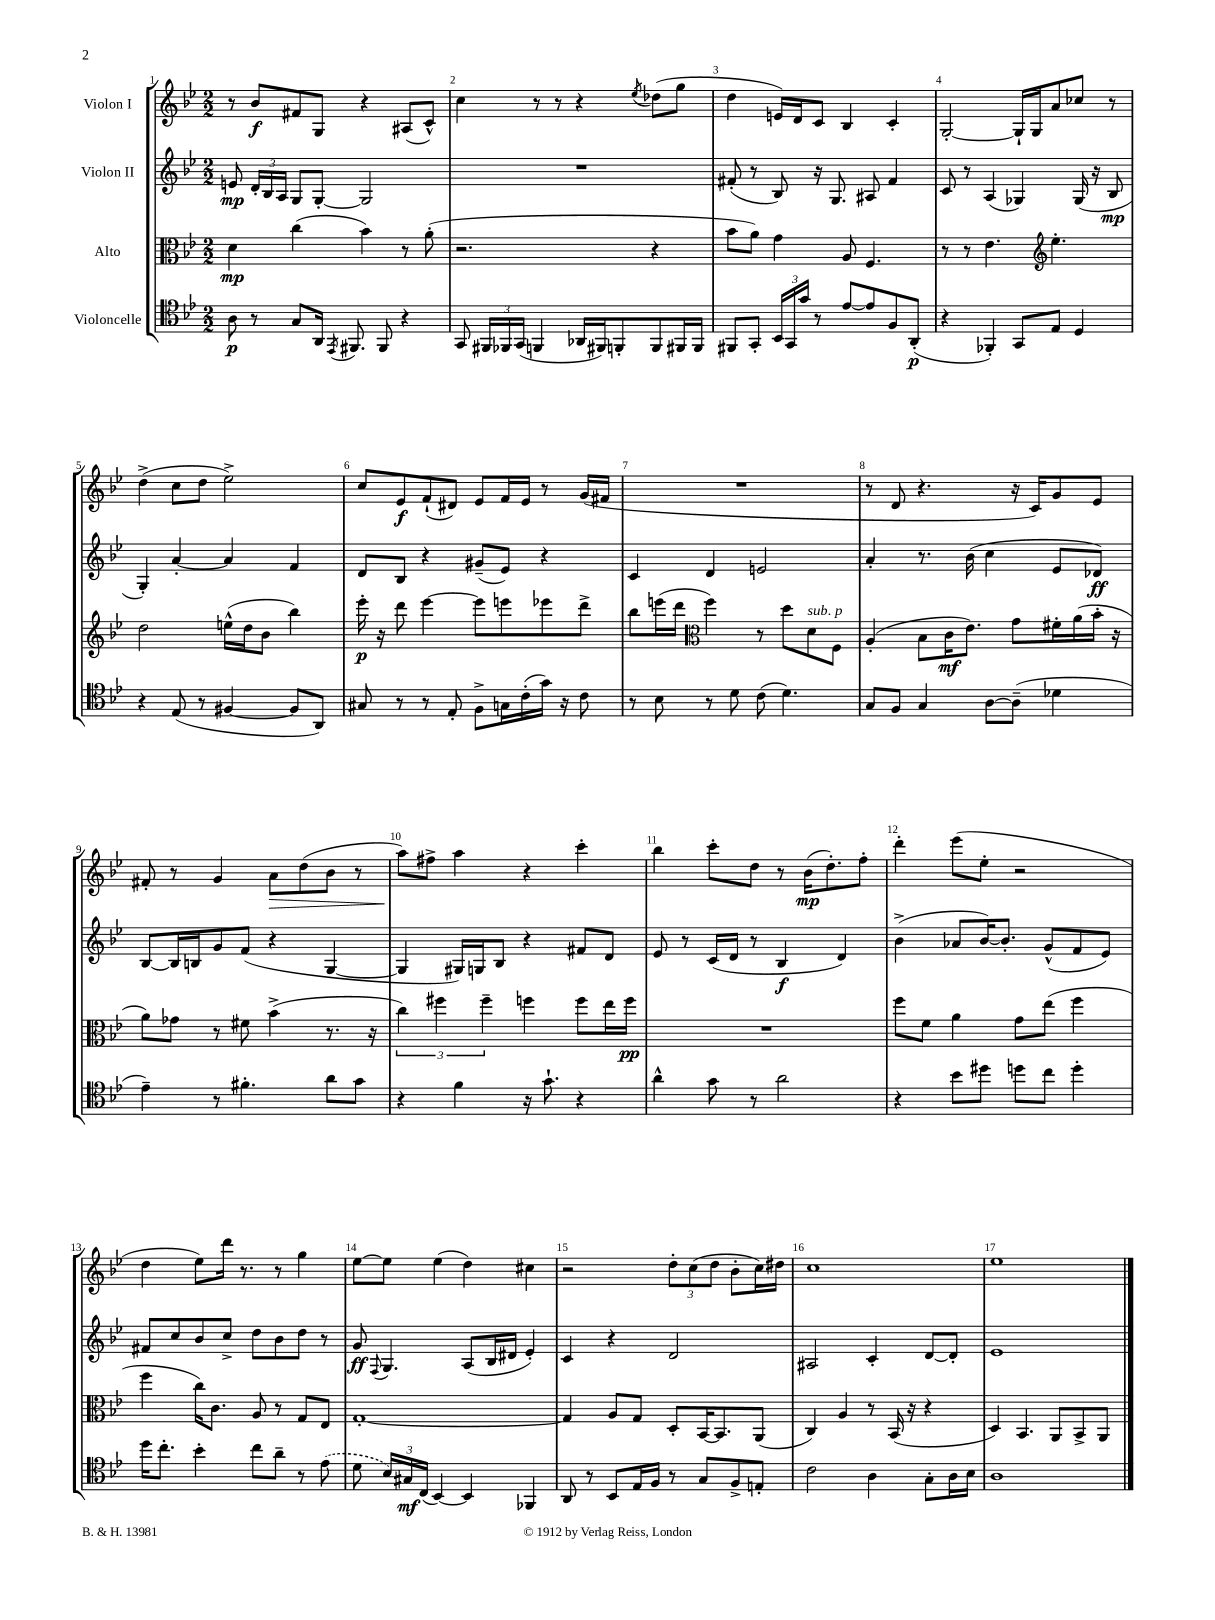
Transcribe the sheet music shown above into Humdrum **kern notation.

**kern	**dynam	**kern	**dynam	**kern	**dynam	**kern	**dynam
*part4	*part4	*part3	*part3	*part2	*part2	*part1	*part1
*staff4	*staff4	*staff3	*staff3	*staff2	*staff2	*staff1	*staff1
*I"Violoncelle	*	*I"Alto	*	*I"Violon II	*	*I"Violon I	*
*clefC4	*	*clefC3	*	*clefG2	*	*clefG2	*
*k[b-e-]	*	*k[b-e-]	*	*k[b-e-]	*	*k[b-e-]	*
*M2/2	*	*M2/2	*	*M2/2	*	*M2/2	*
=1	=1	=1	=1	=1	=1	=1	=1
8A\	p	4d\	mp	8en/	mp	8r	.
8r	.	.	.	24d'/LL	.	8b-/L	f
.	.	.	.	24B-/	.	.	.
.	.	.	.	24A/JJ	.	.	.
8G/L	.	(4cc\	.	8G/L	.	8f#X/	.
16AA/Jk	.	.	.	[8G'/J	.	8G/J	.
8qEE-/	.	.	.	.	.	.	.
8.FF#X/	.	.	.	.	.	.	.
.	.	4b-\)	.	2G/]	.	4r	.
8FF#/	.	.	.	.	.	.	.
4r	.	8r	.	.	.	(8A#X/L	.
.	.	(8a'\	.	.	.	8c^^/J)	.
=2	=2	=2	=2	=2	=2	=2	=2
8GG/	.	2.r	.	1r	.	4cc\	.
24FF#X/LL	.	.	.	.	.	.	.
24FF-X/	.	.	.	.	.	.	.
(24GG/JJ	.	.	.	.	.	.	.
4FFn/	.	.	.	.	.	8r	.
.	.	.	.	.	.	8r	.
16AA-X/LL	.	.	.	.	.	4r	.
16FF#X/J)	.	.	.	.	.	.	.
8FFn'/	.	.	.	.	.	.	.
.	.	.	.	.	.	8qee-/	.
8FF/	.	4r	.	.	.	(8dd-X\L	.
16FF#X/L	.	.	.	.	.	8gg\J	.
16FF#/JJ	.	.	.	.	.	.	.
=3	=3	=3	=3	=3	=3	=3	=3
8FF#X/L	.	8b-\L	.	(8f#X'/	.	4dd\	.
8GG'/J	.	8a\J)	.	8r	.	.	.
24BB-/LL	.	4g\	.	8B-/)	.	16en/LL)	.
24GG/	.	.	.	.	.	.	.
.	.	.	.	.	.	16d/J	.
24g/JJ	.	.	.	.	.	.	.
8r	.	.	.	16r	.	8c/J	.
.	.	.	.	8.G/	.	.	.
[8e-/L	.	8A/	.	.	.	4B-/	.
8e-/]	.	4.F/	.	8A#X/	.	.	.
8F/	.	.	.	4f#/	.	4c'/	.
(8AA'/J	p	.	.	.	.	.	.
=4	=4	=4	=4	=4	=4	=4	=4
4r	.	8r	.	8c/	.	[2G'/	.
.	.	8r	.	8r	.	.	.
4FF-X'/)	.	4.e-\	.	(4A/	.	.	.
8GG/L	.	.	.	4G-X/)	.	16G`/LL]	.
.	.	.	.	.	.	16G/J	.
*	*	*clefG2	*	*	*	*	*
8E-/J	.	4.ee-'\	.	.	.	8a/	.
4D/	.	.	.	(16G-/	.	8cc-X/J	.
.	.	.	.	16r	.	.	.
.	.	.	.	8B-/	mp	8r	.
!!LO:LB:g=z
=5	=5	=5	=5	=5	=5	=5	=5
4r	.	2dd\	.	4G'/)	.	(4dd^\	.
(8E-/	.	.	.	[4a'/	.	8cc\L	.
8r	.	.	.	.	.	8dd\J	.
[4F#X/	.	(16een^^\LL	.	4a/]	.	2ee-^\)	.
.	.	16dd\J	.	.	.	.	.
.	.	8b-\J	.	.	.	.	.
8F#/L]	.	4bb-\)	.	4f/	.	.	.
8AA/J)	.	.	.	.	.	.	.
=6	=6	=6	=6	=6	=6	=6	=6
8G#X/	.	16eee-'\	p	8d/L	.	8cc/L	.
.	.	16r	.	.	.	.	.
8r	.	8ddd\	.	8B-/J	.	8e-/	f
8r	.	[4eee-\	.	4r	.	(8f`/	.
8E-'/	.	.	.	.	.	8d#X/J)	.
8F^\L	.	8eee-\L]	.	(8g#X~/L	.	8e-/L	.
16Gn\L	.	8eeen\	.	8e-/J)	.	16f/L	.
(16c'\	.	.	.	.	.	16e-/JJ	.
16g\JJ)	.	8eee-X\	.	4r	.	8r	.
16r	.	.	.	.	.	.	.
8c\	.	8ddd^\J	.	.	.	(16g/LL	.
.	.	.	.	.	.	16f#X/JJ	.
=7	=7	=7	=7	=7	=7	=7	=7
8r	.	8bb-\L	.	4c/	.	1r	.
8B-\	.	(16eeen\L	.	.	.	.	.
.	.	16ddd\JJ	.	.	.	.	.
*	*	*clefC3	*	*	*	*	*
8r	.	4ff\)	.	4d/	.	.	.
8d\	.	.	.	.	.	.	.
(8c\	.	8r	.	2en/	.	.	.
4.d\)	.	8dd\L	.	.	.	.	.
!	!	!LO:TX:a:i:t=sub. p	!	!	!	!	!
.	.	8d\	.	.	.	.	.
.	.	8F\J	.	.	.	.	.
=8	=8	=8	=8	=8	=8	=8	=8
8G/L	.	(4A'/	.	4a'/	.	8r	.
8F/J	.	.	.	.	.	8d/	.
4G/	.	8B-\L	.	8.r	.	4.r	.
.	.	16c\K	mf	.	.	.	.
.	.	8.e-\J)	.	(16b-\	.	.	.
[8A\L	.	.	.	4cc\	.	.	.
(8A~\J]	.	8g\L	.	.	.	16r	.
.	.	.	.	.	.	16c/KL)	.
4d-X\	.	16f#X'\L	.	8e-/L	.	8g/	.
.	.	(16a\	.	.	.	.	.
.	.	16b-'\JJ	.	8d-X/J)	ff	8e-/J	.
.	.	16r	.	.	.	.	.
!!LO:LB:g=z
=9	=9	=9	=9	=9	=9	=9	=9
4e-~\)	.	8a\L)	.	[8B-/L	.	8f#X'/	.
.	.	8g-X\J	.	16B-/L]	.	8r	.
.	.	.	.	16Bn/J	.	.	.
8r	.	8r	.	8g/	.	4g/	.
4.f#X'\	.	8f#X\	.	(8f/J	.	.	.
!	!	!	!	!	!	!	!LO:HP:b
.	.	(4b-^\	.	4r	.	8a\L	>
.	.	.	.	.	.	(8dd\	.
8a\L	.	8.r	.	[4G/	.	8b-\J	.
8g\J	.	.	.	.	.	8r	.
.	.	16r	.	.	.	.	.
=10	=10	=10	=10	=10	=10	=10	=10
4r	.	6cc\)	.	4G/]	.	8aa\L)	.
.	.	.	.	.	.	8ff#X^\J	]
.	.	6ff#X\	.	.	.	.	.
4f\	.	.	.	16G#X/LL)	.	4aa\	.
.	.	.	.	16Gn/J	.	.	.
.	.	6ff#~\	.	.	.	.	.
.	.	.	.	8B-/J	.	.	.
16r	.	4ffn\	.	4r	.	4r	.
8.g`\	.	.	.	.	.	.	.
4r	.	8ff\L	.	8f#X/L	.	4ccc'\	.
.	.	16ee-\L	.	8d/J	.	.	.
.	.	16ff\JJ	pp	.	.	.	.
=11	=11	=11	=11	=11	=11	=11	=11
4a^^\	.	1r	.	8e-/	.	4bb-\	.
.	.	.	.	8r	.	.	.
8g\	.	.	.	(16c/LL	.	8ccc'\L	.
.	.	.	.	16d/JJ	.	.	.
8r	.	.	.	8r	.	8dd\J	.
2a\	.	.	.	4B-/	f	8r	.
.	.	.	.	.	.	(16b-\KL	mp
.	.	.	.	.	.	8.dd'\)	.
.	.	.	.	4d/)	.	.	.
.	.	.	.	.	.	8ff'\J	.
=12	=12	=12	=12	=12	=12	=12	=12
4r	.	8ff\L	.	(4b-^\	.	4ddd'\	.
.	.	8f\J	.	.	.	.	.
8b-\L	.	4a\	.	8a-X/L	.	(8eee-\L	.
8dd#X\J	.	.	.	[16b-/K)	.	8ee-'\J	.
.	.	.	.	8.b-'/J]	.	.	.
8ddn\L	.	8g\L	.	.	.	2r	.
8cc\J	.	(8ee-\J	.	(8g^^/L	.	.	.
4dd'\	.	4ff\	.	8f/	.	.	.
.	.	.	.	8e-/J)	.	.	.
!!LO:LB:g=z
=13	=13	=13	=13	=13	=13	=13	=13
16dd\KL	.	4ff\	.	8f#X/L	.	4dd\	.
8.cc'\J	.	.	.	.	.	.	.
.	.	.	.	8cc/	.	.	.
4b-'\	.	16cc\KL)	.	8b-/	.	8ee-\L)	.
.	.	8.c\J	.	.	.	.	.
.	.	.	.	8cc^/J	.	16ddd\Jk	.
.	.	.	.	.	.	8.r	.
8cc\L	.	8A/	.	8dd\L	.	.	.
8a~\J	.	8r	.	8b-\	.	8r	.
8r	.	8G/L	.	8dd\J	.	4gg\	.
(8e-\	.	8E-/J	.	8r	.	.	.
=14	=14	=14	=14	=14	=14	=14	=14
8d\	.	[1G'	.	8g/	ff	[8ee-\L	.
.	.	.	.	8qqF/	.	.	.
24B-/LL)	.	.	.	4.G/	.	8ee-\J]	.
24G#X/	mf	.	.	.	.	.	.
(24C/JJ	.	.	.	.	.	.	.
[4BB-/)	.	.	.	.	.	(4ee-\	.
4BB-/]	.	.	.	(8A/L	.	4dd\)	.
.	.	.	.	16B-/L	.	.	.
.	.	.	.	16d#X/JJ	.	.	.
4FF-X/	.	.	.	4e-'/)	.	4cc#X\	.
=15	=15	=15	=15	=15	=15	=15	=15
8AA/	.	4G/]	.	4c/	.	2r	.
8r	.	.	.	.	.	.	.
8BB-/L	.	8A/L	.	4r	.	.	.
16E-/L	.	8G/J	.	.	.	.	.
16F/JJ	.	.	.	.	.	.	.
8r	.	8D'/L	.	2d/	.	12dd'\L	.
.	.	.	.	.	.	(12cc\	.
8G/L	.	[16BB-/K	.	.	.	.	.
.	.	.	.	.	.	12dd\J	.
.	.	8.BB-/]	.	.	.	.	.
8F^/	.	.	.	.	.	8b-'\L	.
8En'/J	.	(8AA/J	.	.	.	16cc\L)	.
.	.	.	.	.	.	16dd#X\JJ	.
=16	=16	=16	=16	=16	=16	=16	=16
2c\	.	4C/)	.	2A#X/	.	1cc	.
.	.	4A/	.	.	.	.	.
4A\	.	8r	.	4c'/	.	.	.
.	.	(16BB-/	.	.	.	.	.
.	.	16r	.	.	.	.	.
8G'\L	.	4r	.	[8d/L	.	.	.
16A\L	.	.	.	8d'/J]	.	.	.
16B-\JJ	.	.	.	.	.	.	.
=17	=17	=17	=17	=17	=17	=17	=17
1A	.	4D/)	.	1e-	.	1ee-	.
.	.	4.BB-/	.	.	.	.	.
.	.	8AA/L	.	.	.	.	.
.	.	8BB-^/	.	.	.	.	.
.	.	8AA/J	.	.	.	.	.
==	==	==	==	==	==	==	==
*-	*-	*-	*-	*-	*-	*-	*-
